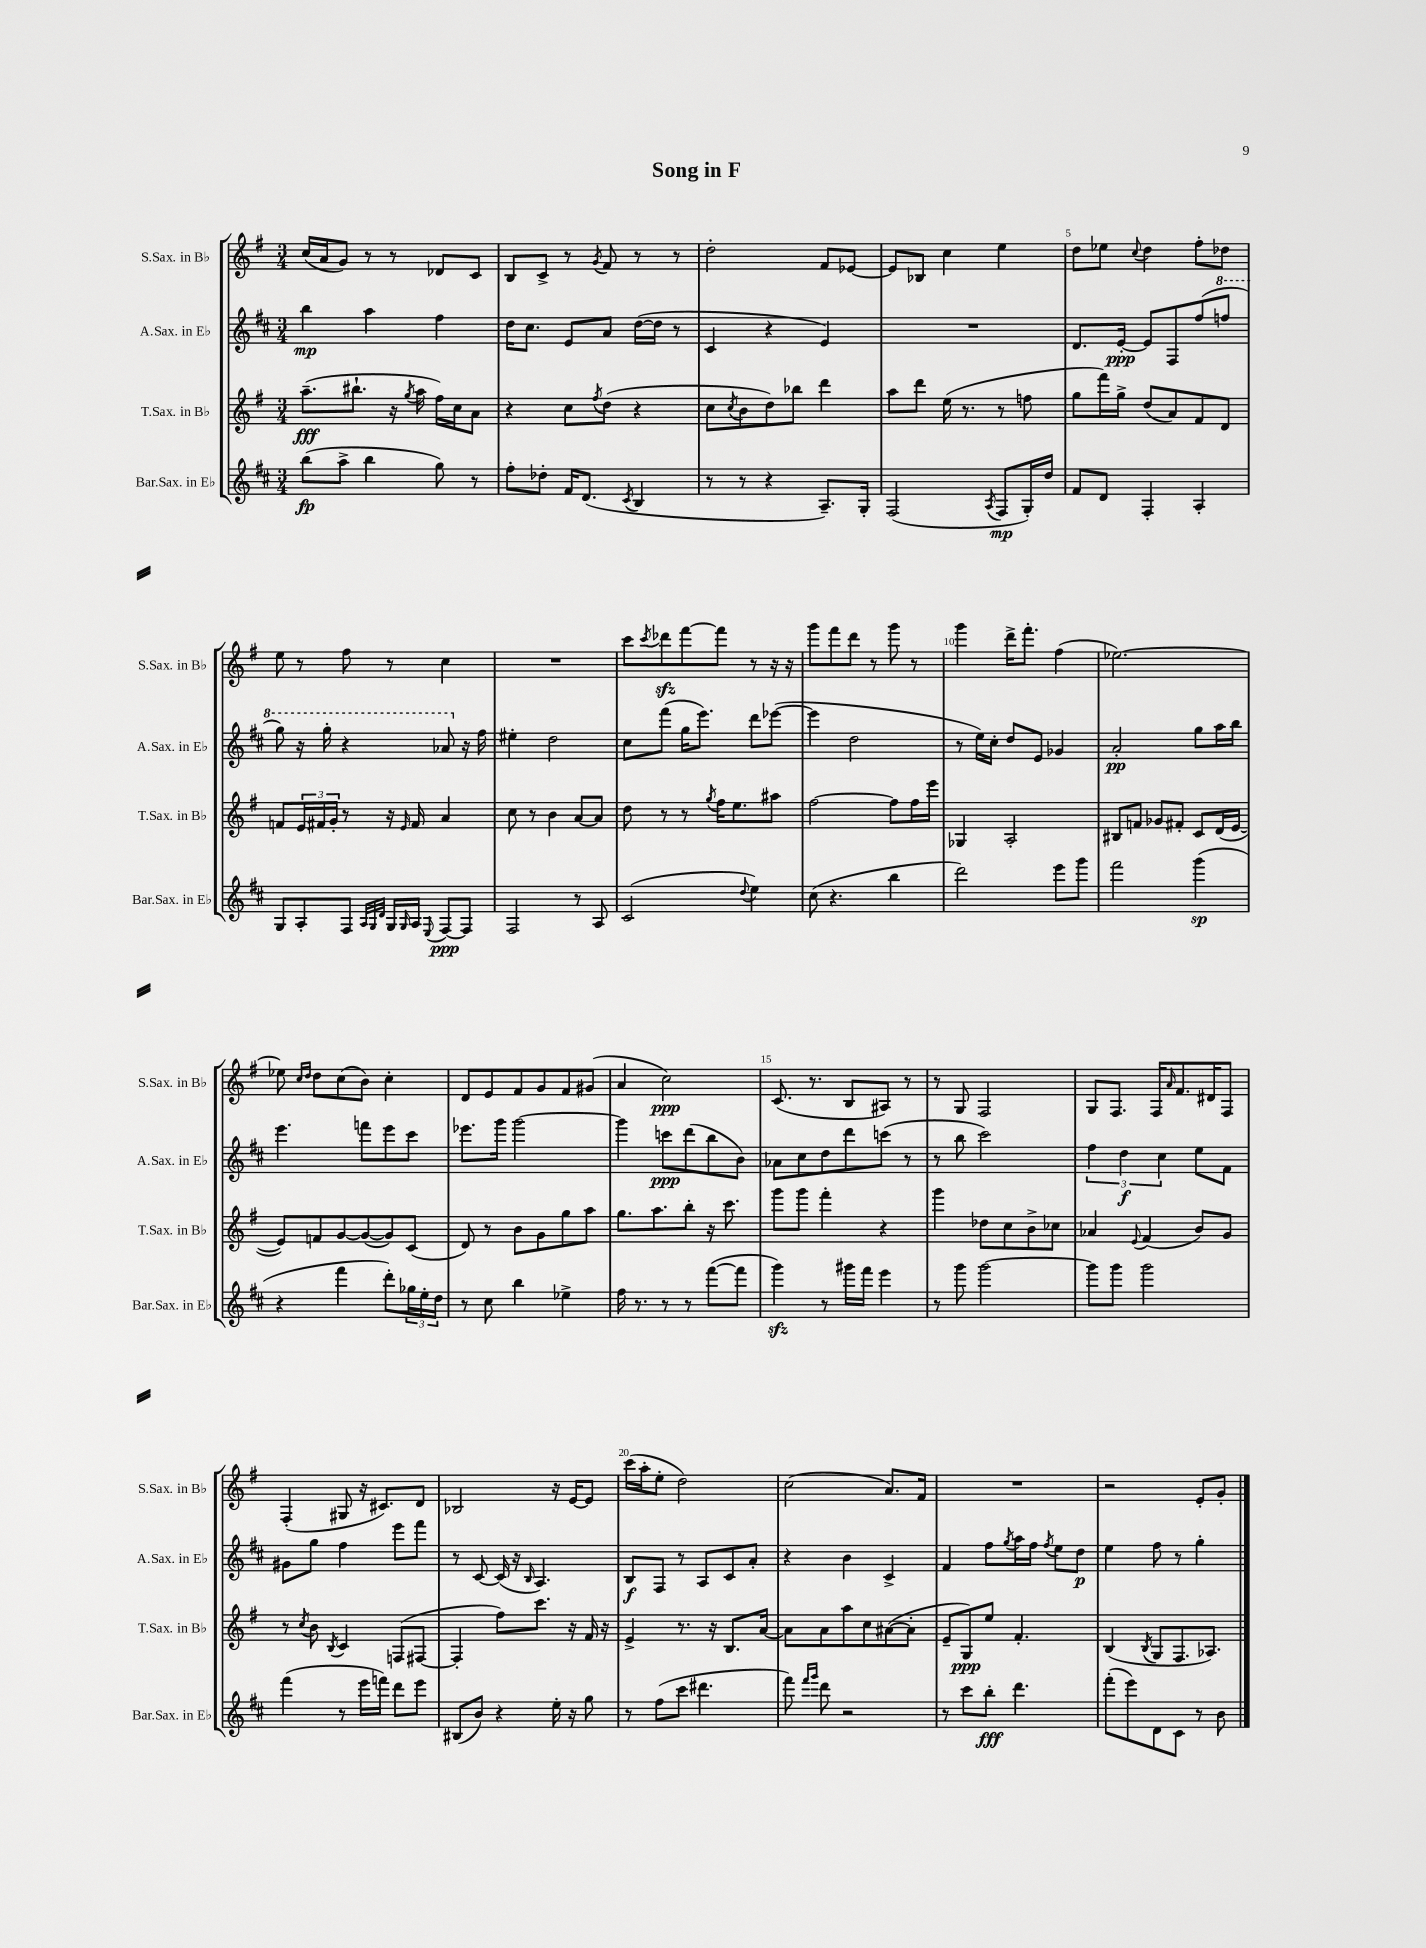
\header { title = "Song in F" }
<<
\new StaffGroup <<
\new Staff = "s0" \with { instrumentName = "S.Sax. in Bb" shortInstrumentName = "S.Sax. in Bb" } {
    \clef treble \key g \major \numericTimeSignature \time 3/4
    c''16( a'16 g'8) r8 r8 des'8 c'8 |
    b8 c'8-> r8 \acciaccatura { g'8 } fis'8 r8 r8 |
    d''2-. fis'8 ees'8~ |
    ees'8 bes8 c''4 e''4 |
    d''8 ees''8 \appoggiatura { c''8 } d''4 fis''8-. des''8 |
    e''8 r8 fis''8 r8 c''4 |
    R2. |
    c'''8 \acciaccatura { c'''8 } des'''8\sfz fis'''8~ fis'''8 r8 r16 r16 |
    g'''8 fis'''8 d'''8 r8 g'''8 r8 |
    g'''4 d'''16-> fis'''8.-. fis''4( |
    ees''2.~) |
    ees''8 \grace { c''16 d''16 } d''8 c''8( b'8) c''4-. |
    d'8 e'8 fis'8 g'8 fis'8 gis'8( |
    a'4 c''2\ppp) |
    c'8.( r8. b8 ais8) r8 |
    r8 g8 fis2 |
    g8 fis8. fis16 \grace { a'16 } fis'8. dis'16 fis8 |
    fis4-.( gis8 r16 cis'8.) d'8 |
    bes2 r16 e'16~ e'8 |
    c'''16( a''16-. e''8-. d''2) |
    c''2( a'8.) fis'16 |
    R2. |
    r2 e'8-. g'8-. \bar "|." |
}
\new Staff = "s1" \with { instrumentName = "A.Sax. in Eb" shortInstrumentName = "A.Sax. in Eb" } {
    \clef treble \key d \major \numericTimeSignature \time 3/4
    b''4\mp a''4 fis''4 |
    d''16 cis''8. e'8 a'8 d''16~( d''16 r8 |
    cis'4 r4 e'4) |
    R2. |
    d'8. e'16~-.\ppp e'8 fis8 fis''8( \ottava #1 f'''8 |
    g'''8) r16 g'''16-. r4 aes''8 \ottava #0 r16 fis''16 |
    eis''4-. d''2 |
    cis''8 fis'''8( g''16 e'''8.) d'''8 ees'''8~( |
    ees'''4 d''2 |
    r8 e''16) cis''16-. d''8 e'8 ges'4 |
    a'2-.\pp g''8 a''16 b''16 |
    e'''4. f'''8 e'''8 cis'''8 |
    ees'''8. g'''16 g'''2~ |
    g'''4 c'''8\ppp d'''8( b''8 b'8) |
    aes'8 cis''8 d''8 d'''8 c'''8( r8 |
    r8 b''8 cis'''2) |
    \tuplet 3/2 { fis''4 d''4\f cis''4 } e''8 fis'8 |
    gis'8 g''8 fis''4 e'''8 fis'''8 |
    r8 cis'8~ cis'16( r16 \grace { b16 } a4.) |
    b8\f fis8 r8 a8 cis'8 a'8-. |
    r4 b'4 cis'4-> |
    fis'4 fis''8 \acciaccatura { g''8 } a''16 fis''16 \acciaccatura { fis''8 } e''8 d''8\p |
    e''4 fis''8 r8 g''4-. \bar "|." |
}
\new Staff = "s2" \with { instrumentName = "T.Sax. in Bb" shortInstrumentName = "T.Sax. in Bb" } {
    \clef treble \key g \major \numericTimeSignature \time 3/4
    a''8.--\fff( bis''8.-! r16 \acciaccatura { g''8 } a''16 fis''16) c''16 a'8 |
    r4 c''8 \acciaccatura { fis''8 } d''8( r4 |
    c''8 \acciaccatura { c''8 } b'8 d''8) bes''8 d'''4 |
    a''8 d'''8 e''16( r8. r8 f''8 |
    g''8 fis'''16) g''16-> d''8( a'8) fis'8 d'8 |
    f'8 \tuplet 3/2 { e'16 fis'16 g'16-. } r8 r16 \grace { e'16 } fis'16 a'4 |
    c''8 r8 b'4 a'8~ a'8 |
    d''8 r8 r8 \acciaccatura { g''8 } fis''16 e''8. ais''8 |
    fis''2~ fis''8 fis''16 e'''16 |
    ges4 a2-. |
    bis8 f'8 ges'8 fis'8-. c'8 d'16( e'16~ |
    e'8) f'8 g'8~ g'8~( g'8) c'8( |
    d'8) r8 b'8 g'8 g''8 a''8 |
    g''8. a''8. b''8-. r16 c'''8. |
    g'''8 g'''8 fis'''4-. r4 |
    g'''4 des''8 c''8 b'8-> ces''8 |
    aes'4 \appoggiatura { e'8 } fis'4( b'8) g'8 |
    r8 \acciaccatura { c''8 } b'8 \acciaccatura { b8 } c'4 f8( fis8~ |
    fis4-. fis''8) c'''8. r16 fis'16 r16 |
    e'4-> r8. r16 b8. a'16~ |
    a'8 a'8 a''8 c''8 ais'8~( ais'8-. |
    e'8-- g8\ppp) e''8 fis'4.-. |
    b4( \acciaccatura { b8 } g8 fis8. aes8.) \bar "|." |
}
\new Staff = "s3" \with { instrumentName = "Bar.Sax. in Eb" shortInstrumentName = "Bar.Sax. in Eb" } {
    \clef treble \key d \major \numericTimeSignature \time 3/4
    b''8\fp( a''8-> b''4 g''8) r8 |
    fis''8-. des''8-. fis'16 d'8.( \acciaccatura { cis'8 } b4 |
    r8 r8 r4 a8.--) g16-. |
    fis2( \acciaccatura { a8 } fis8\mp g16-.) d''16 |
    fis'8 d'8 fis4-. a4-. |
    g8 a8-. fis8 \grace { a32 g32 d'32 } g16 \grace { g16 } a16 \appoggiatura { e8 } fis8~\ppp fis8 |
    fis2 r8 a8 |
    cis'2( \appoggiatura { d''8 } e''4) |
    cis''8( r4. b''4 |
    d'''2) e'''8 g'''8 |
    fis'''2 g'''4\sp( |
    r4 fis'''4 d'''8-.) \tuplet 3/2 { ges''16 e''16-. d''16 } |
    r8 cis''8 b''4 ees''4-> |
    fis''16 r8. r8 r8 fis'''8~( fis'''8 |
    g'''4\sfz) r8 gis'''16 fis'''16 e'''4 |
    r8 g'''8 g'''2~ |
    g'''8 g'''8 g'''2 |
    fis'''4( r8 e'''16 f'''16) d'''8 e'''8 |
    bis8( b'8) r4 e''16-. r16 g''8 |
    r8 fis''8( cis'''8 dis'''4. |
    fis'''8) \grace { fis'''16 g'''16 } d'''8 r2 |
    r8 cis'''8 b''8-.\fff d'''4. |
    fis'''8-.( e'''8) d'8 cis'8 r8 b'8 \bar "|." |
}
>>
>>
\layout { \context { \Score \override BarNumber.break-visibility = ##(#f #t #t) barNumberVisibility = #(every-nth-bar-number-visible 5) } }
